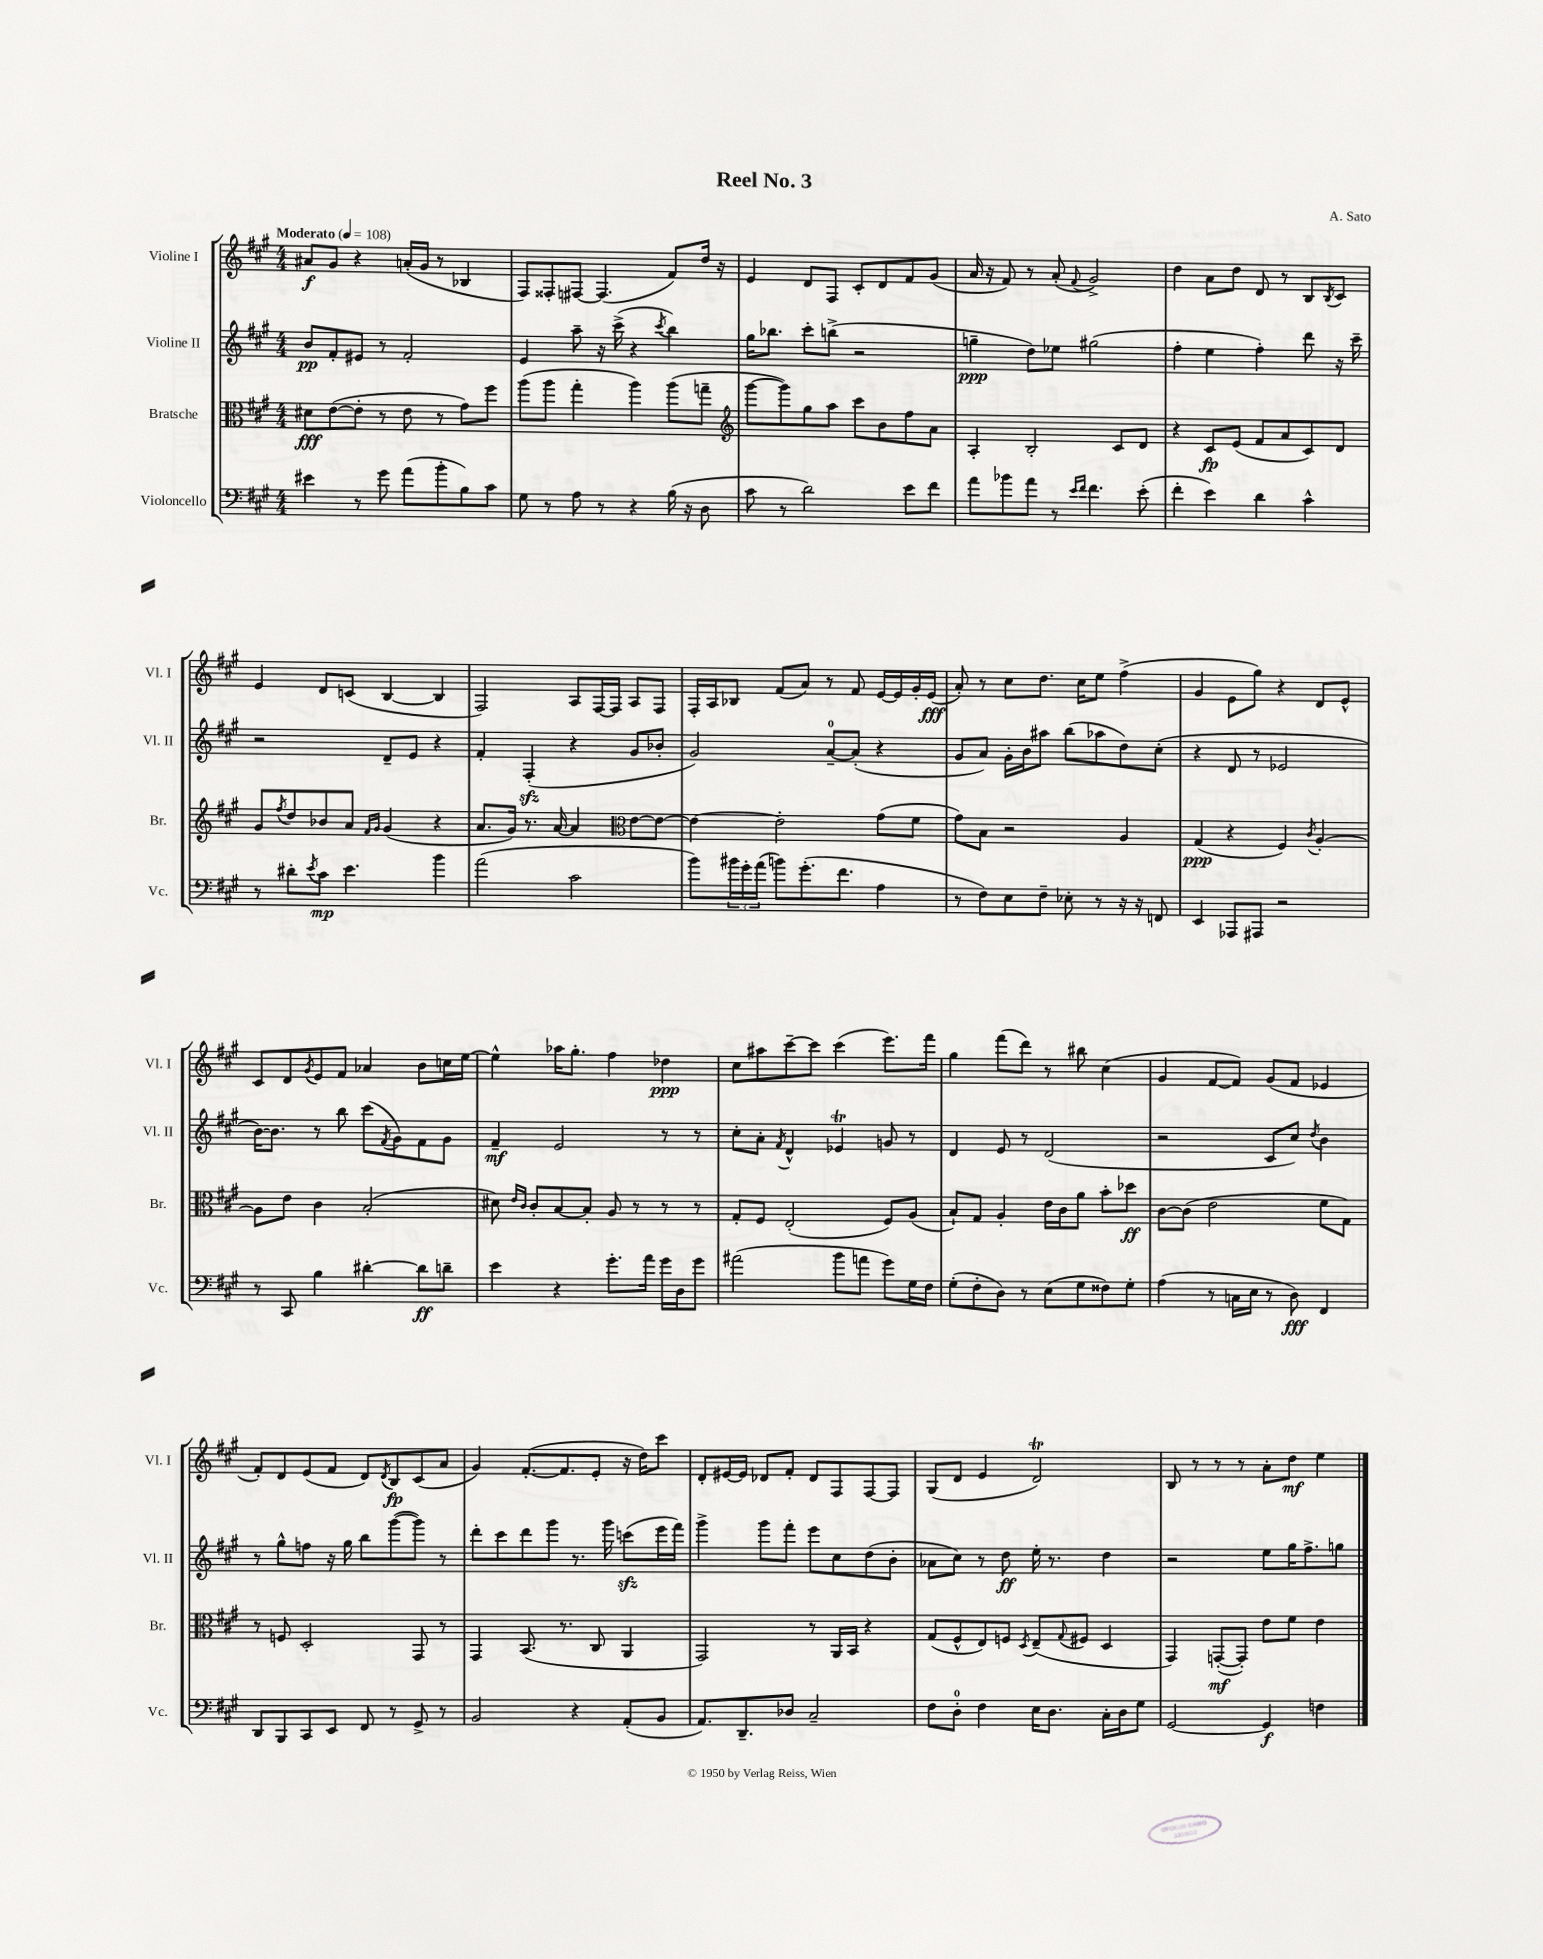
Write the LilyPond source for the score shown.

\header { title = "Reel No. 3" composer = "A. Sato" }
<<
\new StaffGroup <<
\new Staff = "s0" \with { instrumentName = "Violine I" shortInstrumentName = "Vl. I" } {
    \clef treble \key a \major \numericTimeSignature \time 4/4 \tempo "Moderato" 4 = 108
    ais'8\f gis'8 r4 a'16-.( gis'16 r8 bes4 |
    fis8) fisis8-. fis8~ fis4.( fis'8) d''16 r16 |
    e'4 d'8 fis8 cis'8-. d'8 fis'8 gis'8( |
    a'16 r16 fis'8) r8 a'8-.( \appoggiatura { fis'8 } gis'2->) |
    d''4 a'8 d''8 d'8 r8 b8 \acciaccatura { b8 } cis'8 |
    e'4 d'8 c'8( b4~ b4 |
    fis2) a8 fis16~ fis16 a8 fis8 |
    fis16-. a16 bes8 fis'8( a'8) r8 fis'8 e'16~ e'16 gis'16-. e'16\fff( |
    a'8-.) r8 cis''8 d''8. cis''16 e''8 fis''4->( |
    gis'4 e'8 gis''8) r4 d'8 e'8-^ |
    cis'8 d'8 \acciaccatura { gis'8 } e'8 fis'8 aes'4 b'8 c''16 e''16~ |
    e''4-^ aes''16 gis''8.-. fis''4 des''4\ppp |
    cis''8 ais''8 cis'''8~-- cis'''8 cis'''4( e'''8.) fis'''16 |
    gis''4 fis'''8( d'''8) r8 bis''8 cis''4( |
    gis'4 fis'8~ fis'8) gis'8( fis'8 ees'4 |
    fis'8-.) d'8 e'8( fis'8 d'8) \acciaccatura { d'8 } b8\fp cis'8( a'8 |
    gis'4) fis'8.~-.( fis'8. e'8-. r16 d''16) cis'''8 |
    d'8-. eis'16~ eis'16 des'8 fis'8-. des'8 fis8 fis8~ fis8 |
    gis8( d'8 e'4 d'2\trill) |
    b8 r8 r8 r8 a'8-. d''8\mf e''4 \bar "|." |
}
\new Staff = "s1" \with { instrumentName = "Violine II" shortInstrumentName = "Vl. II" } {
    \clef treble \key a \major \numericTimeSignature \time 4/4
    b'8\pp fis'8-. eis'8 r8 fis'2-. |
    e'4 a''8-- r16 cis'''16->( r4 \acciaccatura { cis'''8 } b''4) |
    gis''16 bes''8. cis'''8-. b''8->( r2 |
    g''4--\ppp d''8) ees''8 gis''2( |
    fis''4-. e''4 fis''4-.) d'''8 r16 cis'''16-- |
    r2 d'8-- e'8 r4 |
    fis'4-. fis4-.\sfz( r4 gis'8 bes'8-. |
    gis'2) a'8-0~-- a'8-.( r4 |
    gis'8 a'8) gis'16-. b'16 ais''8 b''8( aes''8 d''8) cis''8-.( |
    r4 d'8 r8 ees'2 |
    b'16~) b'8. r8 b''8 cis'''8( \acciaccatura { fis'8 } gis'8) fis'8 gis'8 |
    fis'4--\mf e'2 r8 r8 |
    cis''8-. a'8-. \acciaccatura { fis'8 } d'4-^ ees'4\trill g'8 r8 |
    d'4 e'8 r8 d'2( |
    r2 cis'8 cis''8) \acciaccatura { d''8 } b'4 |
    r8 gis''8-^ f''8 r16 gis''16 b''8 gis'''8~( gis'''8) r8 |
    d'''8-. cis'''8 d'''8 gis'''8 r8. gis'''16 c'''8\sfz( e'''16 fis'''16) |
    gis'''4-> gis'''8 fis'''8-. e'''8 cis''8 d''8( b'8-. |
    aes'8 cis''8) r8 d''8\ff e''16-. r8. d''4 |
    r2 e''8 gis''16 fis''8.-> g''8 \bar "|." |
}
\new Staff = "s2" \with { instrumentName = "Bratsche" shortInstrumentName = "Br." } {
    \clef alto \key a \major \numericTimeSignature \time 4/4
    dis'8\fff e'8~( e'8-. r8 e'8 r8 gis'8) fis''8 |
    a''8( a''8 gis''4-. a''4) a''8( g''8-- |
    \clef treble gis'''8~ gis'''8) gis''8 a''8 cis'''8 b'8 fis''8 a'8 |
    a4-. b2-. cis'8 d'8 |
    r4 cis'8\fp e'8( fis'8 a'8 cis'8) d'8 |
    gis'8 \acciaccatura { fis''8 } d''8 bes'8 a'8 \grace { fis'16 gis'16 } gis'4( r4 |
    a'8. gis'16) r8. a'16~ a'4 \clef alto e'8~ e'8~ |
    e'4~ e'2-. gis'8( fis'8 |
    gis'8) b8 r2 a4 |
    gis4\ppp( r4 fis4) \acciaccatura { cis'8 } a4~-. |
    a8 e'8 cis'4 b2-.( |
    dis'8) \grace { e'16 cis'16 } cis'8-. b8~ b8-. a8 r8 r8 r8 |
    gis8-. fis8 e2-.( fis8) a8( |
    b8-!) gis8 a4-. e'16 cis'16 a'8 b'8-. des''8\ff |
    cis'8~ cis'8( e'2 fis'8 gis8) |
    r8 f8 d2-. gis,8 r8 |
    gis,4 b,8.( r8. cis8 a,4 |
    gis,2) r8 a,16 b,16 r4 |
    gis8( fis8-^ e8) f8 \acciaccatura { d8 } e8--( \appoggiatura { gis8 } fis8 d4 |
    gis,4) g,8~-.\mf( g,8-.) e'8 fis'8 e'4 \bar "|." |
}
\new Staff = "s3" \with { instrumentName = "Violoncello" shortInstrumentName = "Vc." } {
    \clef bass \key a \major \numericTimeSignature \time 4/4
    eis'4 r8 gis'8 a'8( b'8-. b8) cis'8 |
    gis8 r8 a8 r8 r4 b16( r16 d8 |
    cis'8 r8 d'2) e'8 fis'8 |
    a'8 bes'8 a'8 r8 \grace { e'16 fis'16 } fis'4. e'8-.( |
    fis'4-. e'4) d'4 cis'4-^ |
    r8 dis'8-. \acciaccatura { e'8 } cis'8\mp e'4. b'4 |
    a'2( cis'2 |
    b'8) \tuplet 3/2 { bis'16 gis'16-. a'16( } b'8) gis'8.-.( fis'8. a4 |
    r8 fis8) e8 fis8-- ees8-. r8 r16 r16 f,8 |
    e,4 aes,,8 ais,,8 r2 |
    r8 cis,8 b4 dis'4~-. dis'8\ff d'8-- |
    e'4 r4 gis'8.-. a'16 gis'16 d16 gis'8 |
    ais'2( b'8 a'8 gis'8) gis16 fis16 |
    gis8-.( fis8-. d8) r8 e8( gis8 fisis8) gis8-. |
    a4( r8 c16 e16 r8 d8\fff) fis,4 |
    d,8 b,,8 cis,8 e,8 fis,8 r8 gis,8-> r8 |
    b,2 r4 a,8-.( b,8 |
    a,8.) d,8.-- des8 cis2-- |
    fis8 d8-0-. fis4 e16 d8. cis16-. d16 gis8 |
    gis,2~ gis,4\f f4 \bar "|." |
}
>>
>>
\layout { \context { \Score \remove "Bar_number_engraver" } }
